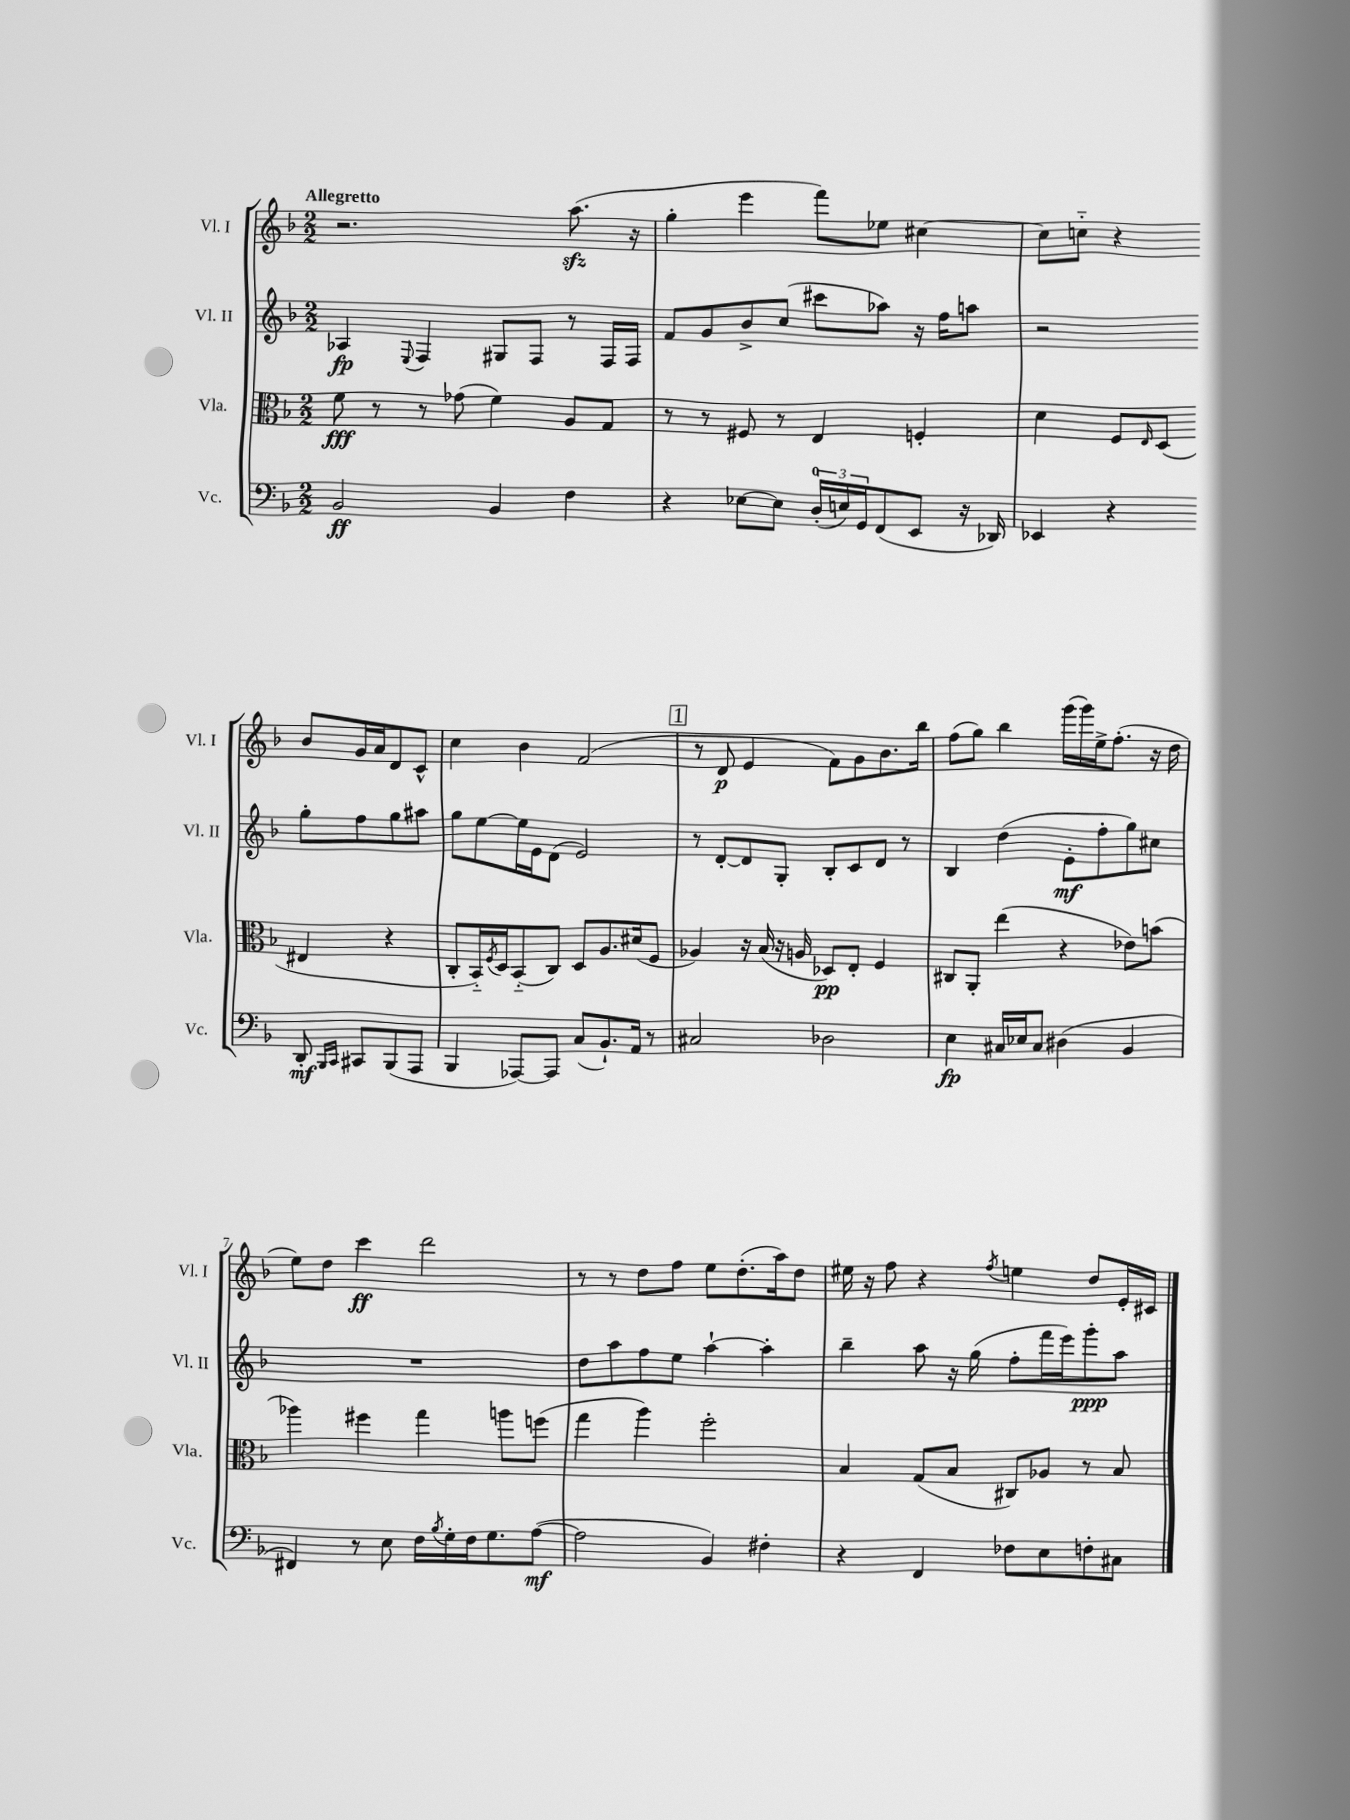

**kern	**kern	**kern	**kern
*staff4	*staff3	*staff2	*staff1
*clefF4	*clefC3	*clefG2	*clefG2
*k[b-]	*k[b-]	*k[b-]	*k[b-]
*M2/2	*M2/2	*M2/2	*M2/2
2BB-/	8f\	4A-/	2.r
.	8r	.	.
.	.	8qqE/	.
.	8r	4F/	.
.	(8g-\	.	.
4BB-/	4f\)	8G#/L	.
.	.	8F/J	.
4F\	8A/L	8r	(8.aa\
.	8G/J	16F/LL	.
.	.	16F/JJ	16r
=	=	=	=
4r	8r	8f/L	4gg'\
.	8r	8g/	.
[8E-\L	8F#/	8b-^/	4eee\
8E-\]J	8r	(8cc/J	.
(24D'/LL	4E/	8ccc#\L	8fff\L)
24E/)	.	.	.
24GG/J	.	.	.
(8FF/	.	8aa-\J)	8ee-\J
8EE/J	4F'/	16r	[4cc#\
.	.	16ff\LK	.
16r	.	8aa\J	.
16DD-/)	.	.	.
=	=	=	=
4EE-/	4d\	2r	8cc#\]L
.	.	.	8cc'~\J
4r	8F/L	.	4r
.	16qqE/	.	.
.	(8D/J	.	.
8DD'/	4E#/	8gg'\L	8b-/L
16qqBBB-/LL	.	.	.
16qqCC/JJ	.	.	.
8CC#/L	.	8ff\	16g/L
.	.	.	16a/J
(8BBB-/	4r	8gg\	8d/
8AAA/J	.	8aa#\J	8c^^/J
=	=	=	=
4BBB-/	8C'/L	8gg\L	4cc\
.	16BB-'~/L)	[8ee\	.
.	8qF/	.	.
.	16D/J	.	.
[8AAA-/L)	(8BB-'~/	16ee\]L	4b-\
.	.	16e\J	.
8AAA-/]J	8C/J)	(8d\J	.
(8C/L	8D/L	2e/)	(2f/
8.BB-`/)	8.A/	.	.
16AA/Jk	(16d#/k	.	.
8r	8F/J	.	.
=	=	=	=
2C#/	4A-/)	8r	8r
.	.	[8d'/L	8d/
.	16r	8d/]	4e/
.	(16B-/	.	.
.	16r	8G'/J	.
.	16A/	.	.
2D-\	8D-/L)	8B-'/L	8f\L)
.	8E'/J	8c/	8g\
.	4F/	8d/J	8.b-\
.	.	8r	.
.	.	.	16bb-\Jk
=	=	=	=
4E\	8C#/L	4B-/	(8ff\L
.	8AA'/J	.	8gg\J)
16C#/LL	(4ee\	(4dd\	4bb-\
16E-/J	.	.	.
8C#/J	.	.	.
(4D#\	4r	8e'\L	(16ggg\LL
.	.	.	16ggg\)
.	.	8ff'\	16ee^\J
.	.	.	(8.ff'\J
4BB-/	8e-\L)	8gg\)	.
.	(8b\J	8cc#\J	16r
.	.	.	16dd\
=	=	=	=
4FF#/)	4aa-\)	1r	8ee\L)
.	.	.	8dd\J
8r	4ff#\	.	4ccc\
8E\	.	.	.
16F\LL	4gg\	.	2ddd\
8qB-/	.	.	.
16G'\	.	.	.
16F\J	.	.	.
8.G\	.	.	.
.	8aa\L	.	.
([8A\J	(8ff\J	.	.
=	=	=	=
2A\]	4gg\	8dd\L	8r
.	.	8aa\	8r
.	4aa\)	8ff\	8dd\L
.	.	8ee\J	8ff\J
4BB-/)	2ff'\	[4aa`\	8ee\L
.	.	.	(8.dd'\
4F#'\	.	4aa'\]	.
.	.	.	16aa\k)
.	.	.	8dd\J
=	=	=	=
4r	4B-/	4bb-~\	16ee#\
.	.	.	16r
.	.	.	8ff\
4FF/	(8G/L	8aa\	4r
.	8B-/J	16r	.
.	.	(16gg\	.
.	.	.	8qff/
8F-\L	8C#/L)	8ff'\L	4ee\
8E\	8A-/J	16fff\L	.
.	.	16eee\J)	.
8F'\	8r	8ggg'\	8dd/L
8C#\J	8B-/	8aa\J	16e'/L
.	.	.	16c#/JJ
==	==	==	==
*-	*-	*-	*-
